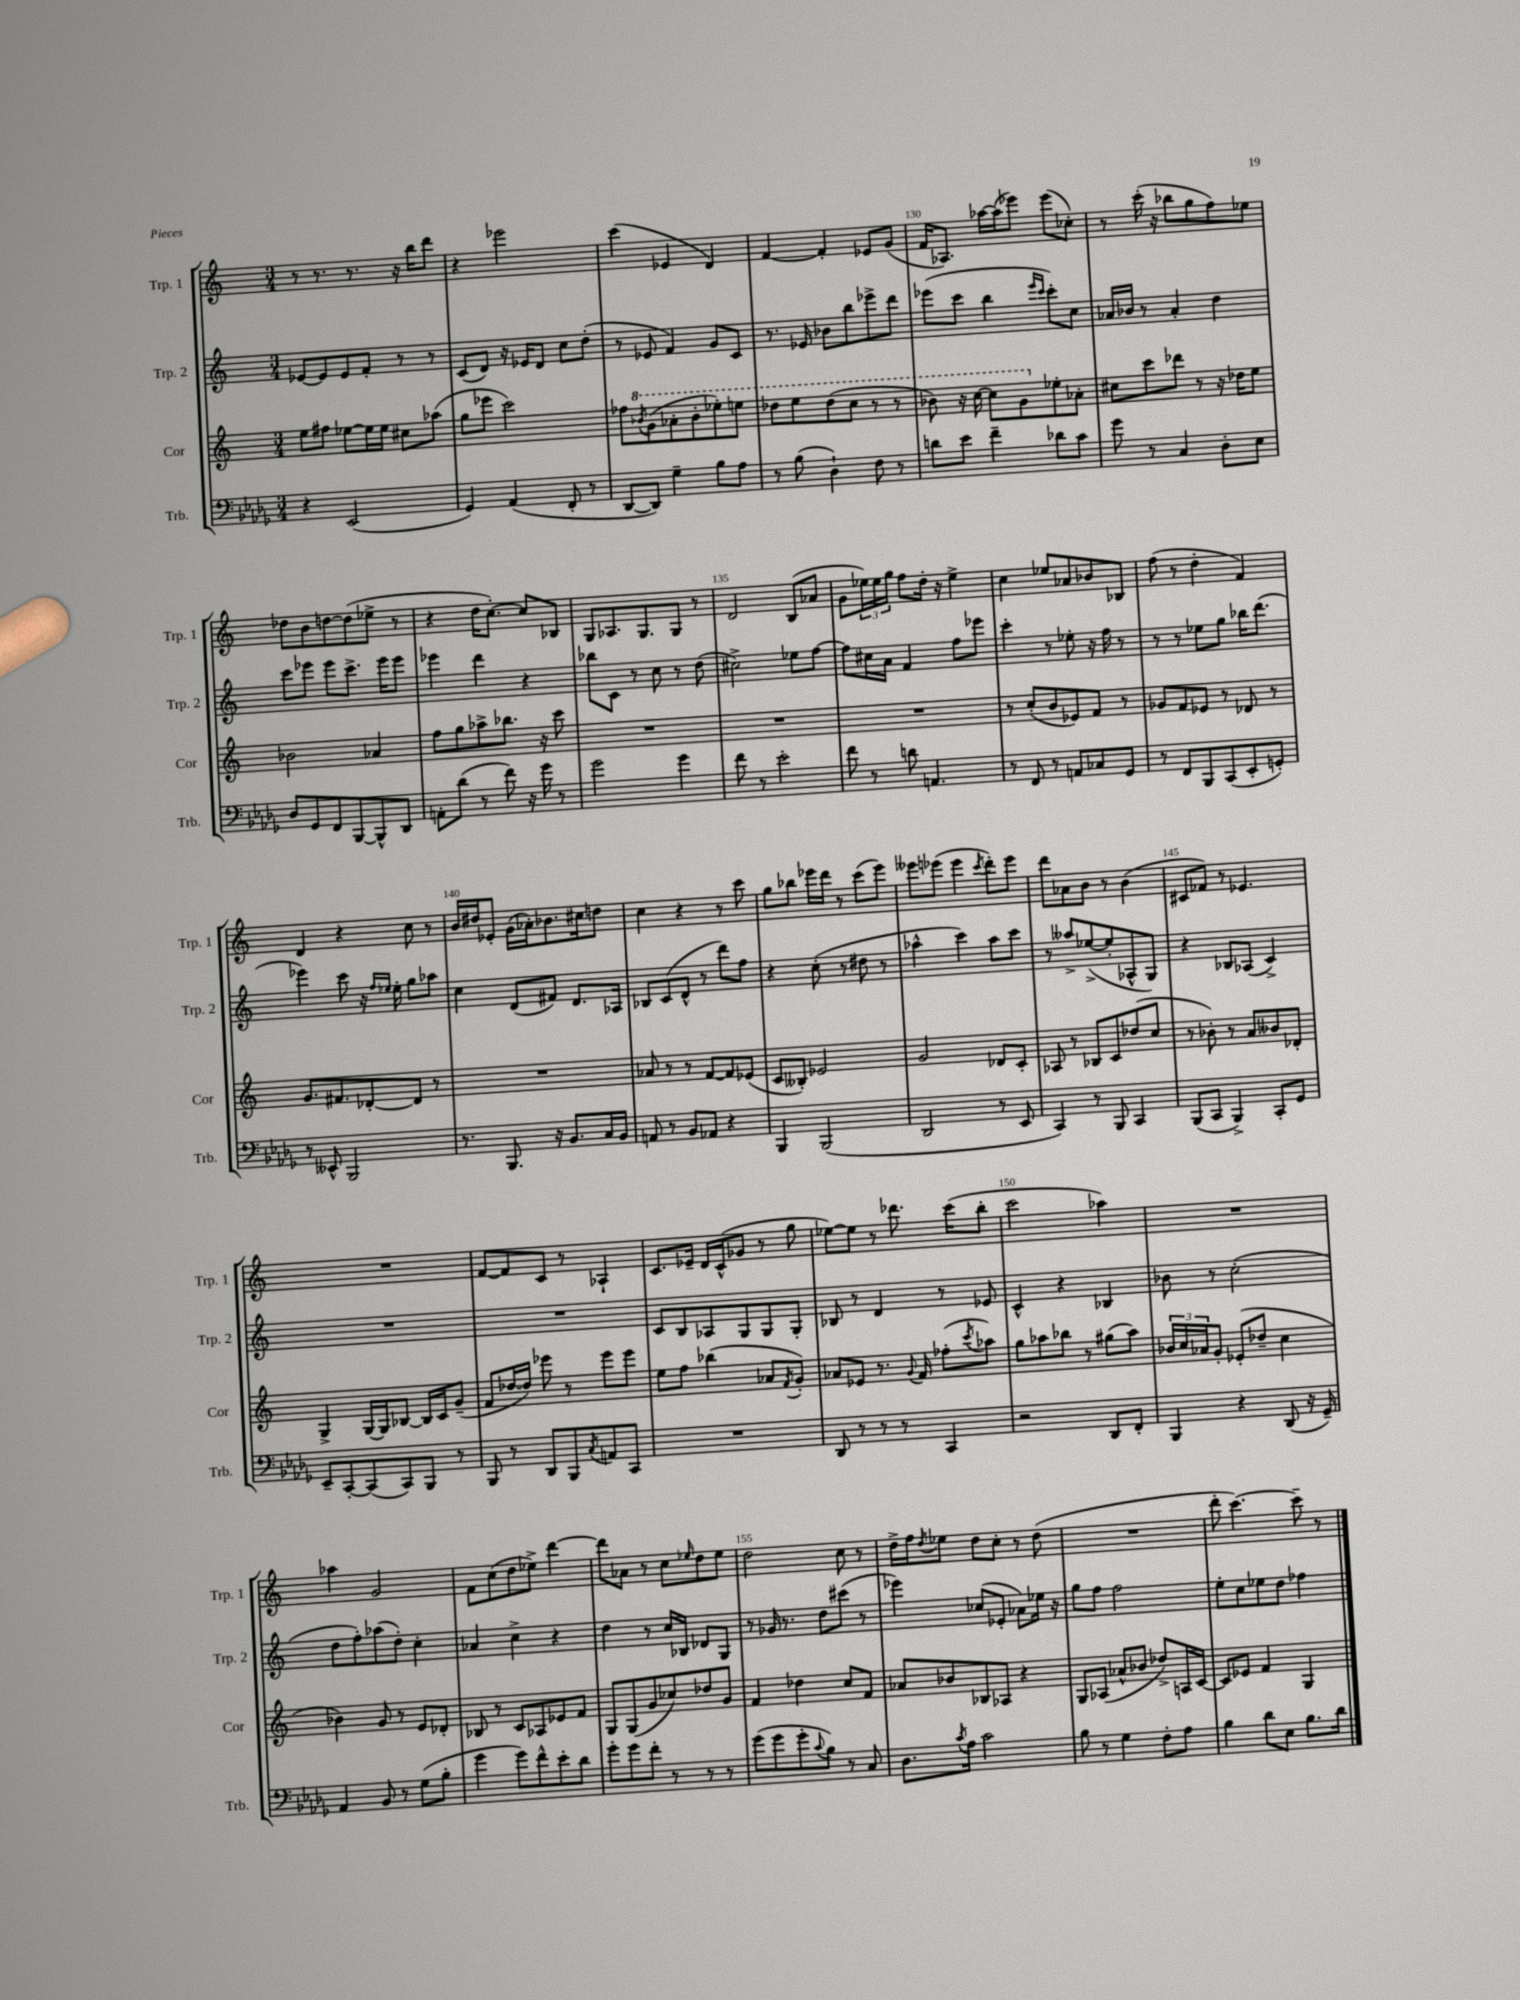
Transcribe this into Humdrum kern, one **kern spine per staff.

**kern	**kern	**kern	**kern
*staff4	*staff3	*staff2	*staff1
*clefF4	*clefG2	*clefG2	*clefG2
*k[b-e-a-d-g-]	*k[]	*k[]	*k[]
*M3/4	*M3/4	*M3/4	*M3/4
4r	8ee	[8e-	8r
.	8ff#	8e-]	8.r
(2EE-	[8ee-	8e-	.
.	.	.	8.r
.	16ee-]	8f'	.
.	16ee-	.	.
.	8cc#	8r	16r
.	.	.	16bb
.	(8aa-	8r	8ddd
=	=	=	=
4GG-)	8gg	(8c	4r
.	8eee-	8d)	.
(4AA-	2ccc)	16r	2eee-
.	.	16e-	.
.	.	8d	.
8FF'	.	8cc	.
8r	.	(8dd'	.
=	=	=	=
[8DD-	8ff-	8r	(4ccc
.	8qbb-	.	.
8DD-])	(8gg	8e-	.
4G-~	8aa-'	4f)	4e-
.	8bb-'	.	.
8B-	8eee-')	8g	4d)
8A-	8eee	8c	.
=	=	=	=
8r	8ddd-	8.r	[4f
(8B-	8eee	.	.
.	.	16e-	.
4D-`)	(8ddd-	8b-	4f']
.	8ccc	8bb	.
8F	8r	8eee-^	8e-
8r	8r	8ddd	(8g
=	=	=	=
8d	8bb-)	(8eee-	16f
.	.	.	8.A-)
8e-	16r	8ccc	.
.	[16ccc	.	.
4f~	8ccc]	4bb	[16aa-
.	.	.	(16aa-]
.	8gg	.	8eee-)
.	.	16qqeee-	.
.	.	16qqccc	.
8d-	8ee-'	8ccc')	(8eee-
8c	8a-'	8cc	8cc-')
=	=	=	=
8g-	8cc#	16a-	8r
.	.	16b-	.
8r	8ccc	8r	(16ccc'
.	.	.	16r
4C	8ddd-	4a-'	8bb-
.	8r	.	8gg
8D-'	16r	4dd	8ff)
.	16dd-	.	.
8E-	8ee	.	8ee-
=	=	=	=
8D-	2b-	8ccc	8dd-
8GG-	.	8eee-	8b
8FF	.	8eee-	[8dd
[8BBB-	.	8.ccc^	(8dd]
8BBB-^^]	4a-	.	8ee-^
.	.	16eee-	.
8DD-	.	8eee-	8r
=	=	=	=
8AA'	8ff	4eee-	4r
(8d-	8gg	.	.
8r	8aa-^	4ddd	16dd
.	.	.	[8.cc')
8f)	8.bb-	.	.
16r	.	4r	8cc]
16g-	16r	.	.
8r	8ccc	.	8B-
=	=	=	=
2g-	2.r	8bb-	8G
.	.	8c	8.A-
.	.	8r	.
.	.	.	8.G
.	.	8cc	.
4g-	.	8r	8G
.	.	(8dd	8r
=	=	=	=
8f	2.r	2cc#^)	2d
8r	.	.	.
2e-'	.	.	.
.	.	8ee-	(8B
.	.	[8ff	8a-
=	=	=	=
8f	2.r	8ff]	8g
8r	.	16cc#	24ee-)
.	.	.	24ee-
.	.	16a	.
.	.	.	24gg
8d	.	4f	8ff
4.AA	.	.	16dd'
.	.	.	16r
.	.	8ff	4ee-^
.	.	8eee-	.
=	=	=	=
8r	8r	4ccc'	4cc
8FF	(8cc'	.	.
8r	8b	8r	8ee-
8AA	8e-)	8ee-'	8a-
8C-	8f	16r	8b-
.	.	16ff	.
8GG-	8r	8r	8B-
=	=	=	=
8r	8g-	8r	(8ff
8FF	8f	8r	8r
8BBB-	8e-	8ee-	4dd'
(8CC	8r	8gg	.
8EE-'	8d-	16bb-	4f)
.	.	(8.ddd	.
8GG')	8r	.	.
=	=	=	=
8r	8.g	4eee-)	4d
8EE--^^	.	.	.
.	8.f#	.	.
2BBB-	.	8ccc	4r
.	[8d-'	16r	.
.	.	16qqff	.
.	.	16qqee-	.
.	.	16ee-'	.
.	8d-]	8gg	8cc
.	8r	8aa-	8r
=	=	=	=
8.r	2.r	4cc	16b
.	.	.	16dd#
.	.	.	8e-'
8.BBB-	.	.	.
.	.	(8d	(16g
.	.	.	16a-')
16r	.	8f#)	8.b-
8.BB-	.	.	.
.	.	8.d	.
.	.	.	16cc#
16C	.	.	8dd
16BB-	.	16A-	.
=	=	=	=
8AA	8a-	8B-	4cc
8r	8r	(8c	.
8BB-	8r	8d^^	4r
8AA-	[8f	8r	.
4r	8f]	8ddd)	8r
.	(8e-	8ff	8ccc
=	=	=	=
4BBB-	8c	4r	8gg
.	8B--')	.	8bb-
(2BBB-	2e-	(8cc'	16eee-
.	.	.	16ddd
.	.	8r	8r
.	.	8dd#	(8ccc
.	.	8r	8eee-)
=	=	=	=
2DD-	2g	4aa-^^	8eee--
.	.	.	(8eee-
.	.	4ccc)	4eee-
.	.	.	8qccc
8r	8d-	8aa-	8ddd')
8EE-	8c'	8ccc	8eee-
=	=	=	=
4CC)	8A-	8r	8ddd
.	8r	8aa--^	8a-
8r	8B-	([8ee-^	8b
8BBB-	8c	8ee-']	8r
4CC	(8dd-	8A-^^	(4b
.	8cc	8G)	.
=	=	=	=
(8BBB-	8r	4r	8c#
8CC	8b-')	.	8f-)
4BBB-^)	8r	8B-	8r
.	8a	(8A-	4.e-
8CC'	8b--	4c^)	.
8GG-	8d-'	.	.
=	=	=	=
8EE-~	4G^	2.r	2.r
[8CC'	.	.	.
(8CC]	[16G	.	.
.	16G]	.	.
8CC)	[8B-	.	.
8BBB-	16B-]	.	.
.	16c	.	.
8r	(8g~	.	.
=	=	=	=
8BBB-	8f	2.r	[8f
8r	[16dd-	.	8f]
.	16dd-])	.	.
8DD-	8eee-	.	8c
8BBB-	8r	.	8r
8qC	.	.	.
8AA	8eee-	.	4A-`
8CC	8eee-	.	.
=	=	=	=
2.r	8ee	8c	8.c
.	8ff	8B	.
.	.	.	16e-~
.	(4bb-	8A-	16d
.	.	.	(16c^^
.	.	8G	8g-
.	8a-	8G	8r
.	8qf	.	.
.	8g')	8G'	8gg
=	=	=	=
8DD-	8a-	8B-	[8ee-)
8r	8e-	8r	8ee-]
8r	8.r	4d	8r
8r	.	.	8.ddd-
.	8qqg	.	.
.	16f	.	.
4CC	(8ff-'	8r	.
.	.	.	(16ccc
.	8qccc	.	.
.	8aa-)	8e-	8bb'
=	=	=	=
2r	8gg	4c^^	2ccc
.	8aa-	.	.
.	8bb-	4r	.
.	8r	.	.
8DD-	(8gg#	4B-	4aa-)
8FF'	8aa-)	.	.
=	=	=	=
4BBB-	24b-	8b-	2.r
.	24cc	.	.
.	24a-	.	.
.	8g'	8r	.
4r	(8e-'	(2cc'	.
.	8dd-~	.	.
(8DD-	4cc	.	.
16r	.	.	.
16GG-~)	.	.	.
=	=	=	=
4AA-	4b-)	8dd	4aa-
.	.	8ff')	.
8BB-	8g	(8aa-	2g
8r	8r	8dd')	.
(8G-	8e	4cc'	.
8B-'	8d-'	.	.
=	=	=	=
4g-	8B-	4a-	8f
.	8r	.	(8cc
8g-)	8c	4cc^	8dd
8f^^	8A-	.	8ee-^)
8e-'	8e-	4r	[4ddd
8d-	8f	.	.
=	=	=	=
8g-'	8G	4dd	8ddd]
8g-	(8G	.	8a-
8f'	8g	8r	8r
8r	8cc-)	16cc	8cc
.	.	16B-	.
.	.	.	16qqee-
8r	8dd-	8d-	8dd
8r	8g	8G	8ee-
=	=	=	=
(8g-	4f	8r	2dd
8g-	.	16g-	.
.	.	8.r	.
8g-'	4dd-	.	.
8qqc	.	.	.
8B-)	.	8dd	.
8r	8cc	(8ccc#	8cc
8C	8f	8r	8r
=	=	=	=
8.D-	8a-	4eee-)	16dd^
.	.	.	16ff
.	.	.	8qdd
.	8b-	.	8ee-
8qc	.	.	.
16A-	.	.	.
2c	8B-	(8cc-	8dd
.	8A-	8e-'	8cc'
.	4r	8a-)	8r
.	.	16ee-	(8dd
.	.	16r	.
=	=	=	=
8B-	8G	8gg	2.r
8r	(8A-	8ff	.
4G-	8a-^^	2ff	.
.	8b-	.	.
8F'	8dd-^)	.	.
8A-	16A	.	.
.	[16c	.	.
=	=	=	=
4B-	8c]	8ee'	8ddd'
.	8e-	8cc	[4.ccc)
8d-	4f	8ee-	.
8E-	.	8dd	.
8.B-	4G	4ff-	8ccc~]
.	.	.	8r
16d-	.	.	.
==	==	==	==
*-	*-	*-	*-
